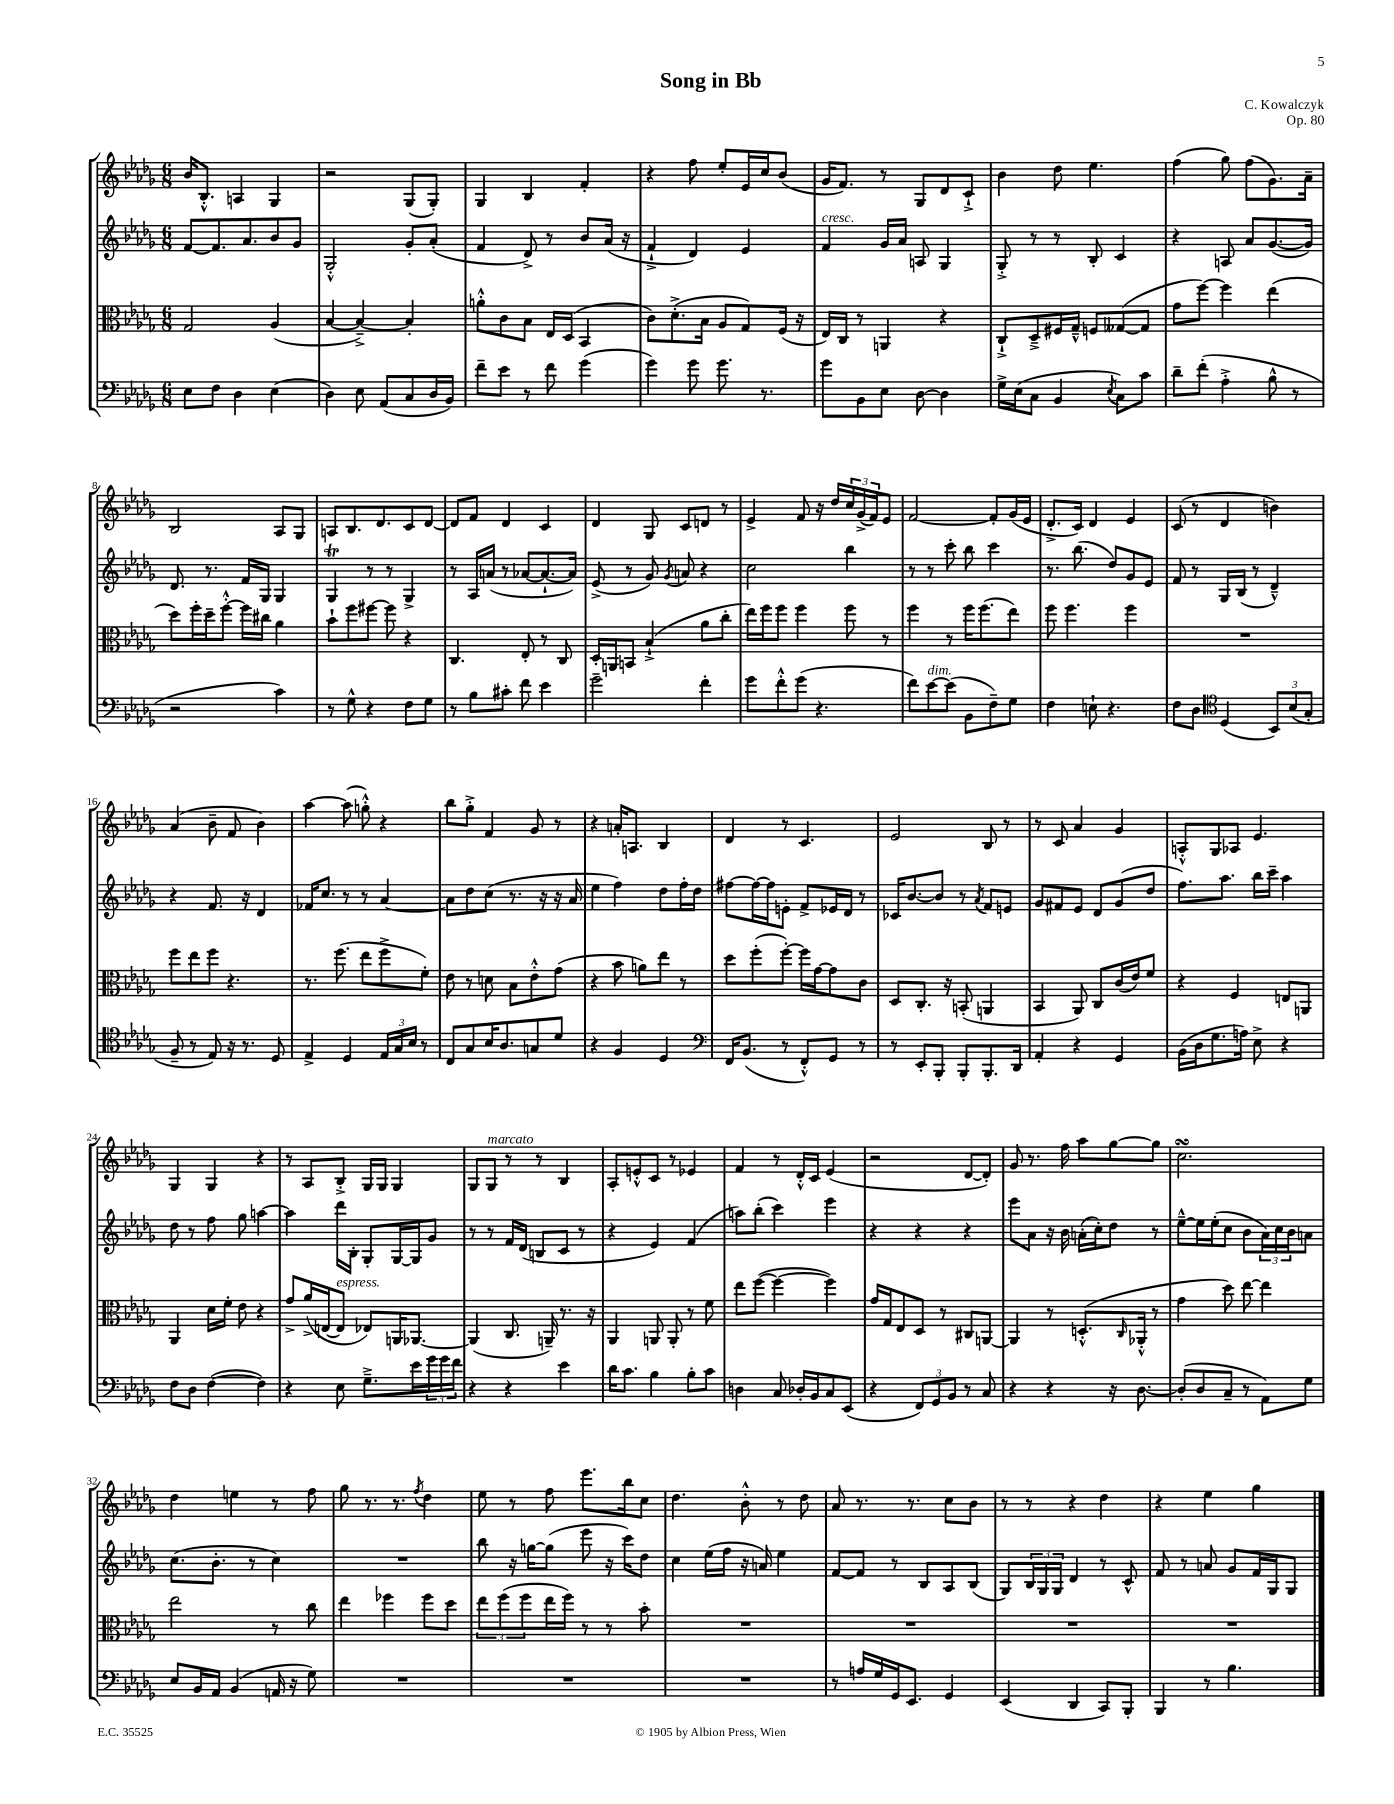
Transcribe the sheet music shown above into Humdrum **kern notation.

**kern	**kern	**kern	**kern
*staff4	*staff3	*staff2	*staff1
*clefF4	*clefC3	*clefG2	*clefG2
*k[b-e-a-d-g-]	*k[b-e-a-d-g-]	*k[b-e-a-d-g-]	*k[b-e-a-d-g-]
*M6/8	*M6/8	*M6/8	*M6/8
8E-	2G-	[8f	16b-
.	.	.	8.B-'^^
8F	.	8.f]	.
4D-	.	.	4A
.	.	8.a-	.
(4E-	(4A-	8b-	4G-
.	.	8g-	.
=	=	=	=
4D-)	[4B-	2G-'^^	2r
8E-	4B-~^_)	.	.
(8AA-	.	.	.
8C	4B-']	8g-'	(8G-
16D-	.	(8a-'	8G-')
16BB-)	.	.	.
=	=	=	=
8f~	8a'^^	4f	4G-
8e-	8c	.	.
8r	8B-	8d-^)	4B-
8f	16E-	8r	.
.	(16D-	.	.
(4g-	4BB-	8b-	4f'
.	.	(16a-	.
.	.	16r	.
=	=	=	=
4g-)	8c)	4f`^	4r
.	(8.d-'^	.	.
8g-	.	4d-)	8ff
.	16B-	.	.
8.g-	8A-	.	8ee-'
.	8G-)	4e-	16e-
8.r	.	.	16cc
.	(16F	.	(8b-
.	16r	.	.
=	=	=	=
8g-	16E-)	4f	16g-
.	16C	.	8.f)
8BB-	8r	.	.
8E-	4AA	16g-	8r
.	.	16a-	.
[8D-	.	8A	8G-
4D-]	4r	4G-	8d-
.	.	.	8c`^
=	=	=	=
16G-^	8C`^	8G-'^	4b-
(16E-	.	.	.
8C	8D-~^	8r	.
4BB-	16F#	8r	8dd-
.	16G-~^^	.	.
.	8F	8B-'	4.ee-
8qE-	.	.	.
8C)	([8G--	4c	.
8c	8G--]	.	.
=	=	=	=
8d-~	8g-	4r	(4ff
(8f'	[8ff)	.	.
4A-'^	4ff]	8A	8gg-)
.	.	8a-	(8ff
8B-^^	(4ee-	([8.g-	8.g-)
8r	.	.	.
.	.	16g-])	16a-~
=	=	=	=
2r	8dd-)	8.d-	2B-
.	16ff'	.	.
.	16dd-~	8.r	.
.	[8ff'^^	.	.
.	16ff]	16f	.
.	16cc#	16G-	.
4c)	4a-	4G-	8A-
.	.	.	8G-
=	=	=	=
8r	8b-`	4G-	8A
8G-^^	8ff	.	8.B-
4r	[8ff#	8r	.
.	.	.	8.d-
.	8ff#]	8r	.
8F	4r	4G-^	8c
8G-	.	.	[8d-
=	=	=	=
8r	4.C	8r	8d-]
8B-	.	16A-	8f
.	.	(16a	.
8c#'	.	8r	4d-
8f	8E-'	[8a-	.
4e-	8r	8.a-`_	4c
.	8C	.	.
.	.	16a-])	.
=	=	=	=
2g-~	16D-'	(8e-^	4d-
.	16AA	.	.
.	8BB	8r	.
.	(4B-`^	8g-)	8G-
.	.	8qg-	.
.	.	8a	8c
4f'	8a-	4r	8d
.	8cc'	.	8r
=	=	=	=
8g-	16ee-)	2cc	4e-^
.	16ff	.	.
8f'^^	8ff	.	.
(8g-	4ff	.	8f
4.r	.	.	16r
.	.	.	16dd-
.	8ff	4bb-	24cc
.	.	.	(24g-^
.	.	.	24f)
.	8r	.	8e-
=	=	=	=
8f)	4ff	8r	[2f
[8e-	.	8r	.
(8e-]	8r	8ccc'	.
8BB-	16ff	8bb-	.
.	(8.ff	.	.
8F~)	.	4ccc	8f']
8G-	8ee-)	.	(16g-
.	.	.	16e-
=	=	=	=
4F	8ff	8.r	8.d-'^
.	4.ff	.	.
.	.	(8.bb-	16c)
8E`	.	.	4d-
4.r	.	8dd-)	.
.	4ff	8g-	4e-
.	.	8e-	.
=	=	=	=
8F	2.r	8f	(8c
8D-	.	8r	8r
*clefC4	*	*	*
(4D-	.	16G-	4d-
.	.	(16B-	.
.	.	8r	.
12BB-)	.	4d-~^^)	4b)
(12B-	.	.	.
12G-'	.	.	.
=	=	=	=
8F~	8ff	4r	(4a-
8r	8ee-	.	.
8E-)	8ff	8.f	8b-~
16r	4.r	.	8f
8.r	.	16r	.
.	.	4d-	4b-)
8D-	.	.	.
=	=	=	=
4E-^	8.r	16f-	[4aa-
.	.	8.cc	.
.	(8.ff	.	.
4D-	.	8r	(8aa-]
.	8ee-	8r	8gg'^^)
24E-	8ff^	[4a-	4r
24G-	.	.	.
24B-	.	.	.
8r	8f')	.	.
=	=	=	=
8C	8e-	8a-]	8bb-
8G-	8r	8dd-	8gg-'^
16B-	8d	(8cc	4f
8.A-	.	.	.
.	8B-	8.r	.
8G	8e-'^^	.	8g-
.	.	16r	.
8d-	(8g-	16r	8r
.	.	16a-	.
=	=	=	=
4r	4r	4ee-	4r
4F	8b-	4ff)	16a'
.	.	.	8.A
.	8a)	.	.
4D-	8ee-	8dd-	4B-
.	8r	16ff'	.
.	.	16dd-	.
=	=	=	=
*clefF4	*	*	*
16FF	8dd-	[8ff#	4d-
(8.BB-	.	.	.
.	(8ff'	16ff#_	.
.	.	16ff#]	.
8r	[8ff')	8e'	8r
8FF'^^)	16ff]	8f^	4.c
.	[16g-	.	.
8GG-	8g-]	16e-	.
.	.	16d-	.
8r	8c	8r	.
=	=	=	=
8r	8D-	16c-	2e-
.	.	[8.b-	.
8EE-'	8.C'	.	.
8BBB-'	.	8b-]	.
.	16r	.	.
8BBB-'	(8BB'	8r	.
.	.	8qa-	.
8.BBB-'	4AA	8f	8B-
.	.	8e	8r
16DD-	.	.	.
=	=	=	=
4AA-'	4BB-	8g-	8r
.	.	8f#	8c
4r	8AA-)	8e-	4a-
.	8C	8d-	.
4GG-	(16c	(8g-	4g-
.	16e-)	.	.
.	8f	8dd-	.
=	=	=	=
(16BB-	4r	8.ff)	8A'^^
16D-	.	.	.
8.G-	.	.	8G-
.	.	8.aa-	.
.	4F	.	8A-
16A)	.	.	.
8E-^	.	16bb-	4.e-
.	.	16ccc~	.
4r	8E	4aa-	.
.	8AA	.	.
=	=	=	=
8F	4AA-	8dd-	4G-
8D-	.	8r	.
([4F	16d-	8ff	4G-
.	16f'	.	.
.	8e-	8gg-	.
4F])	4r	[4aa	4r
=	=	=	=
4r	8g-^	4aa]	8r
.	(16a-^	.	8A-
.	[16E	.	.
8E-	8E]	16ddd-	8B-'^
.	.	16B-'	.
8.G-~^	8E-)	8G-'	16G-
.	.	.	16G-
.	16AA	[16G-	4G-
16e-	[8.AA-	16G-]	.
24g-	.	8g-	.
24g-	.	.	.
24f	.	.	.
=	=	=	=
4r	(4AA-]	8r	8G-
.	.	8r	8G-
4r	8.C	16f	8r
.	.	(16d-	.
.	.	8B	8r
.	16AA~)	.	.
4e-	8.r	8c	4B-
.	.	8r	.
.	16r	.	.
=	=	=	=
16d-	4AA-	4r	8A-'
8.c	.	.	.
.	.	.	8e'^^
4B-	8AA	4e-)	8c
.	8AA'	.	8r
8B-'	8r	(4f	4e-
8c	8f	.	.
=	=	=	=
4D	8ee-	8aa)	4f
.	([8ff	(8bb-'	.
8C	4ff_	4ccc)	8r
16D-'	.	.	16d-'^^
16BB-	.	.	16c
8C	4ff])	4eee-	(4e-
(8EE-	.	.	.
=	=	=	=
4r	16g-	4r	2r
.	16G-	.	.
.	8E-	.	.
12FF)	8D-	4r	.
12GG-	.	.	.
.	8r	.	.
12BB-	.	.	.
8r	8C#	4r	[8d-
8C	[8AA	.	8d-'])
=	=	=	=
4r	4AA]	8eee-	8g-
.	.	8a-	8.r
4r	8r	16r	.
.	.	16b-	16ff
.	(8.D'^^	(16a'	8aa-
.	.	16cc')	.
16r	.	8dd-	[8gg-
.	16qqC	.	.
[8.D-	16AA-'^^	.	.
.	8r	8r	8gg-]
=	=	=	=
(8D-']	4g-	[8ee-~^^	2.cc
8D-	.	16ee-]	.
.	.	(16ee-'	.
8C~	8dd-)	8cc	.
8r	[8ee-	8b-	.
8AA-)	4ee-]	24a-)	.
.	.	24cc	.
.	.	24b-	.
8G-	.	8a	.
=	=	=	=
8E-	2ee-	(8.cc	4dd-
16BB-	.	.	.
16AA-	.	8.b-'	.
(4BB-	.	.	4ee
.	.	8r	.
16AA	8r	4cc)	8r
16r	.	.	.
8G-)	8cc	.	8ff
=	=	=	=
2.r	4ee-	2.r	8gg-
.	.	.	8.r
.	4ff-	.	.
.	.	.	8.r
.	.	.	8qff
.	8ff-	.	4dd-
.	8dd-	.	.
=	=	=	=
2.r	12ee-	8bb-	8ee-
.	(12ff	.	.
.	.	16r	8r
.	12ff	.	.
.	.	[16gg	.
.	16ee-	(8gg]	8ff
.	16ff)	.	.
.	8r	8eee-	8.eee-
.	8r	16r	.
.	.	16ccc)	16bb-
.	8b-'	8dd-	8cc
=	=	=	=
2.r	2.r	4cc	4.dd-
.	.	(16ee-	.
.	.	16ff	.
.	.	16r	8b-'^^
.	.	16a)	.
.	.	4ee-	8r
.	.	.	8dd-
=	=	=	=
8r	2.r	[8f	8a-
16A	.	8f]	8.r
16G-	.	.	.
16GG-	.	8r	.
8.EE-	.	.	8.r
.	.	8B-	.
4GG-	.	8A-	8cc
.	.	(8B-	8b-
=	=	=	=
(4EE-	2.r	8G-)	8r
.	.	24B-	8r
.	.	24G-	.
.	.	24G-	.
4DD-	.	4d-	4r
8CC)	.	8r	4dd-
8BBB-'	.	8c^^	.
=	=	=	=
4BBB-	2.r	8f	4r
.	.	8r	.
8r	.	8a	4ee-
4.B-	.	8g-	.
.	.	16f	4gg-
.	.	16G-	.
.	.	8G-	.
==	==	==	==
*-	*-	*-	*-
